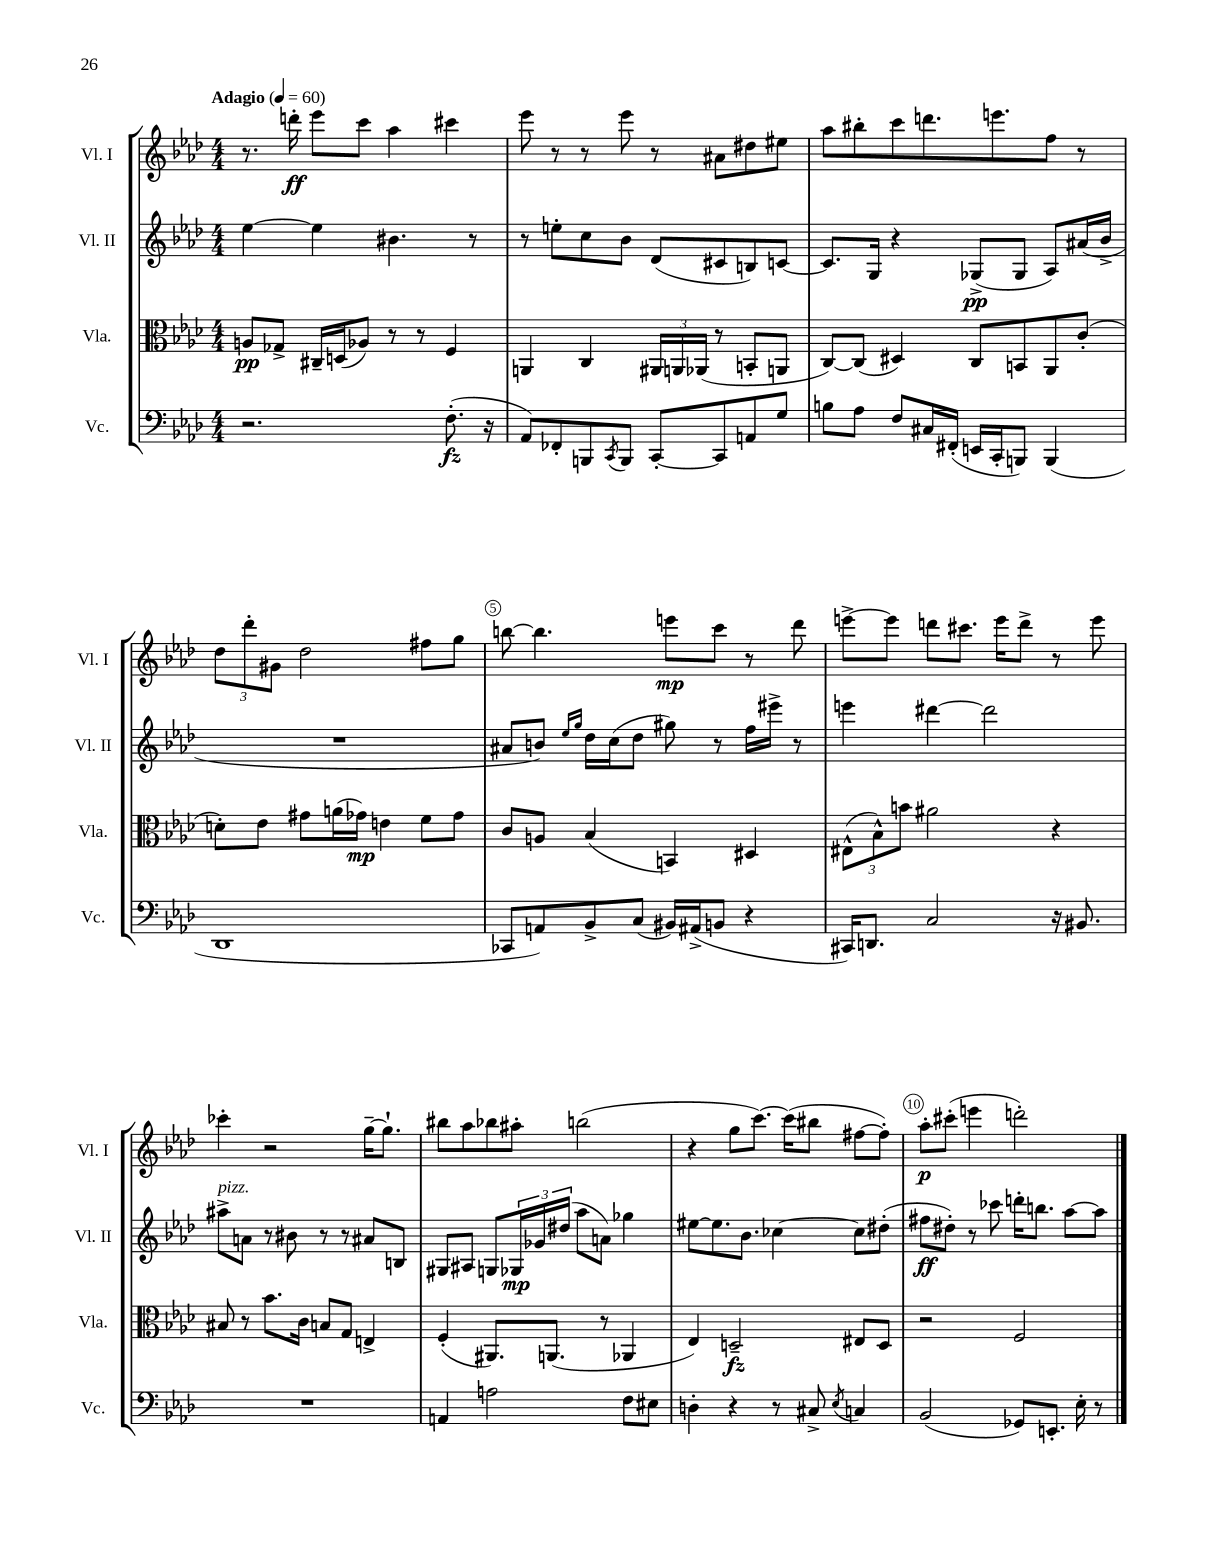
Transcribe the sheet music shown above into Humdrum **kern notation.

**kern	**kern	**kern	**kern
*staff4	*staff3	*staff2	*staff1
*clefF4	*clefC3	*clefG2	*clefG2
*k[b-e-a-d-]	*k[b-e-a-d-]	*k[b-e-a-d-]	*k[b-e-a-d-]
*M4/4	*M4/4	*M4/4	*M4/4
*MM60	*MM60	*MM60	*MM60
2.r	8A/L	[4ee-\	8.r
.	8G-^/J	.	.
.	.	.	16ddd'\
.	16C#~/LL	4ee-\]	8eee-\L
.	(16D/J	.	.
.	8A-/J)	.	8ccc\J
.	8r	4.b#\	4aa-\
.	8r	.	.
(8.F'\	4F/	.	4ccc#\
.	.	8r	.
16r	.	.	.
=	=	=	=
8AA-/L)	4AA/	8r	8eee-\
8FF-'/	.	8ee'\L	8r
8BBB/	4C/	8cc\	8r
8qCC/	.	.	.
8BBB/J	.	8b-\J	8eee-\
[8CC'/L	24AA#/LL	(8d-/L	8r
.	24AA/	.	.
.	(24AA-/JJ	.	.
8CC/]	8r	8c#/	8a#\L
8AA/	8BB'/L	8B/)	8dd#\
8G/J	8AA/J	[8c/J	8ee#\J
=	=	=	=
8B\L	[8C/L)	8.c/]L	8aa-\L
8A-\J	(8C/]J	.	8bb#'\
.	.	16G/Jk	.
8F/L	4D#/)	4r	8ccc\
16C#/L	.	.	8.ddd\
(16FF#'/JJ	.	.	.
16EE/LL	8C/L	(8G-^/L	.
16CC'/J	.	.	8.eee\
8BBB/J)	8BB/	8G-/J	.
(4BBB/	8AA-/	8A-/L)	8ff\J
.	(8c'/J	(16a#/L	8r
.	.	16b-^/JJ	.
=	=	=	=
1DD-	8d'\L)	1r	12dd-\L
.	.	.	12ddd-'\
.	8e-\J	.	.
.	.	.	12g#\J
.	8g#\L	.	2dd-\
.	(16a\L	.	.
.	16g-\JJ)	.	.
.	4e\	.	.
.	8f\L	.	8ff#\L
.	8g-\J	.	8gg\J
=	=	=	=
8CC-/L	8c/L	8a#/L	[8bb\
8AA/)	8A/J	8b/J)	4.bb\]
.	.	16qqee-/LL	.
.	.	16qqgg/JJ	.
8BB-^/	(4B-/	16dd-\LL	.
.	.	(16cc\J	.
(8C/J	.	8dd-\J	.
16BB#/LL)	4BB/)	8gg#\)	8eee\L
(16AA#^/J	.	.	.
8BB/J	.	8r	8ccc\J
4r	4D#/	16ff\LL	8r
.	.	16eee#^\JJ	.
.	.	8r	8ddd-\
=	=	=	=
16CC#/LK)	(12E#^^\L	4eee\	[8eee^\L
8.DD/J	.	.	.
.	12B-^^\)	.	.
.	.	.	8eee\]J
.	12b\J	.	.
2C/	2a#\	[4ddd#\	8ddd\L
.	.	.	8.ccc#\J
.	.	2ddd#\]	.
.	.	.	16eee\LK
.	.	.	8ddd^\J
16r	4r	.	8r
8.BB#/	.	.	.
.	.	.	8eee\
=	=	=	=
1r	8B#/	8aa#^\L	4ccc-'\
.	8r	8a\J	.
.	8.b-\L	8r	2r
.	.	8b#\	.
.	16c\Jk	.	.
.	8B/L	8r	.
.	8G/J	8r	.
.	4E^/	8a#/L	[16gg~\LK
.	.	.	8.gg`\]J
.	.	8B/J	.
=	=	=	=
4AA/	(4F'/	8G#/L	8bb#\L
.	.	8A#/J	8aa-\
2A\	8.AA#/L)	8G/L	8bb-\
.	.	24G-/L	8aa#'\J
.	.	24g-/	.
.	(8.AA/J	.	.
.	.	(24dd#/JJ	.
.	.	8aa-\L	(2bb\
.	8r	8a\J)	.
8F\L	4AA-/	4gg-\	.
8E#\J	.	.	.
=	=	=	=
4D'\	4E-/)	[8ee#\L	4r
.	.	8.ee#\]	.
4r	2D~/	.	8gg\L
.	.	8.b-\J	.
.	.	.	[8.ccc\J)
8r	.	[4cc-\	.
.	.	.	(16ccc\]LK
8C#^/	.	.	8bb#\J
8qE-/	.	.	.
4C/	8E#/L	8cc-\]L	[8ff#\L
.	8D/J	(8dd#'\J	8ff#'\]J)
=	=	=	=
(2BB-/	2r	8ff#\L	8aa-'\L
.	.	8dd#'\J)	(8ccc#'\J
.	.	8r	4eee\
.	.	8ccc-\	.
8GG-/L)	2F/	16ddd'\LK	2ddd'\)
.	.	8.bb\J	.
8.EE'/J	.	.	.
.	.	[8aa-\L	.
16E-'\	.	.	.
8r	.	8aa-\]J	.
==	==	==	==
*-	*-	*-	*-
